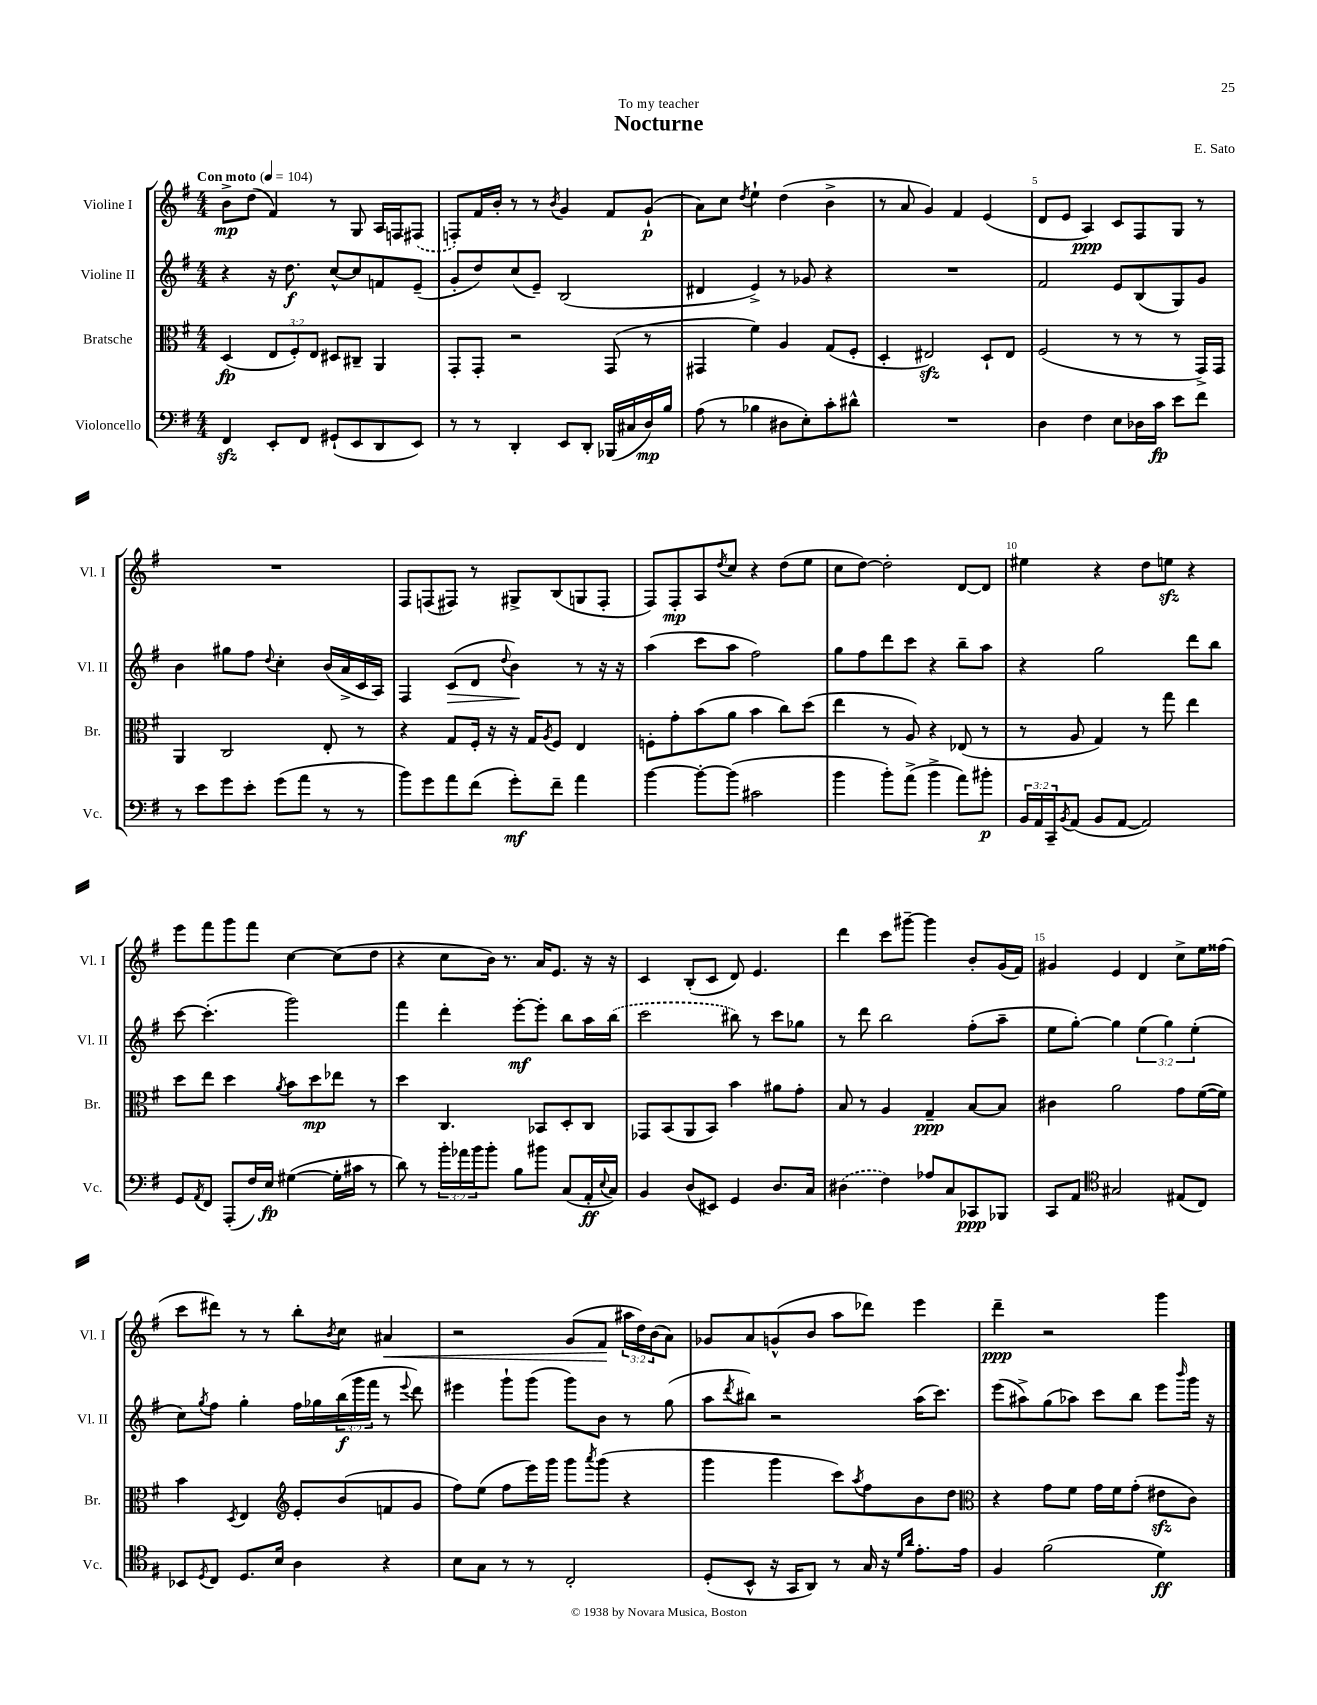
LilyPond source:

\header { title = "Nocturne" composer = "E. Sato" dedication = "To my teacher" }
<<
\new StaffGroup <<
\new Staff = "s0" \with { instrumentName = "Violine I" shortInstrumentName = "Vl. I" } {
    \clef treble \key g \major \numericTimeSignature \time 4/4 \override Staff.TupletNumber.text = #tuplet-number::calc-fraction-text \tempo "Con moto" 4 = 104
    b'8->\mp d''8( fis'4) r8 g8 a16 f16 \once \slurDashed fis8( |
    f8-.) fis'16 b'16-. r8 r8 \acciaccatura { b'8 } g'4 fis'8 g'8-!\p( |
    a'8) c''8 \acciaccatura { d''8 } e''4-! d''4( b'4-> |
    r8 a'8 g'4) fis'4 e'4( |
    d'8 e'8 a4\ppp) c'8 fis8 g8 r8 |
    R1 |
    fis8 f8( fis8) r8 gis8-> b8( g8 fis8-. |
    fis8) fis8-.\mp a8 \acciaccatura { d''8 } c''8 r4 d''8( e''8 |
    c''8 d''8~) d''2-. d'8~ d'8 |
    eis''4 r4 d''8 e''8\sfz r4 |
    e'''8 fis'''8 g'''8 fis'''8 c''4~ c''8( d''8 |
    r4 c''8 b'16) r8. a'16 e'8. r16 r16 |
    c'4 b8-.( c'8 d'8) e'4. |
    d'''4 c'''8 gis'''8~-- gis'''4 b'8-. g'16( fis'16) |
    gis'4 e'4 d'4 c''8-> e''16 fisis''16( |
    c'''8 dis'''8) r8 r8 b''8-. \acciaccatura { b'8 } c''8 ais'4\< |
    r2 g'8( fis'8\! \tuplet 3/2 { ais''16 d''16) b'16( } a'8) |
    ges'8 a'8 g'8-^( b'8 a''8 des'''8) e'''4 |
    d'''4--\ppp r2 g'''4 \bar "|." |
}
\new Staff = "s1" \with { instrumentName = "Violine II" shortInstrumentName = "Vl. II" } {
    \clef treble \key g \major \numericTimeSignature \time 4/4 \override Staff.TupletNumber.text = #tuplet-number::calc-fraction-text
    r4 r16 d''8.\f c''8~-^ c''8 f'8 e'8--( |
    g'8-. d''8) c''8( e'8--) b2( |
    dis'4 e'4->) r8 ges'8 r4 |
    R1 |
    fis'2 e'8 b8( g8) g'8 |
    b'4 gis''8 fis''8 \appoggiatura { d''8 } c''4-. b'16( a'16-> c'16 a16) |
    fis4 c'8\>( d'8 \appoggiatura { d''8 } b'4\!) r8 r16 r16 |
    a''4( c'''8 a''8 fis''2) |
    g''8 fis''8 d'''8 c'''8 r4 b''8-- a''8 |
    r4 g''2 d'''8 b''8 |
    c'''8~ c'''4.-.( g'''2) |
    fis'''4 d'''4-. e'''8~-.\mf e'''8-. b''8 a''16 \once \slurDashed b''16( |
    c'''2 bis''8) r8 c'''8 ges''8 |
    r8 d'''8 b''2 fis''8-.( a''8-- |
    e''8 g''8~-.) g''4 \tuplet 3/2 { e''4( g''4) e''4-.( } |
    c''8) \acciaccatura { g''8 } fis''8 g''4-. fis''16 ges''16 \tuplet 3/2 { b''16\f( g'''16 fis'''16 } r8 \appoggiatura { e'''8 } d'''8) |
    eis'''4 g'''8-! g'''8( g'''8) b'8 r8 g''8( |
    a''8 \acciaccatura { d'''8 } bis''8) r2 a''16( c'''8.) |
    e'''8( ais''8->) g''8( aes''8) c'''8 b''8 e'''8 \grace { b'''16 } g'''16 r16 \bar "|." |
}
\new Staff = "s2" \with { instrumentName = "Bratsche" shortInstrumentName = "Br." } {
    \clef alto \key g \major \numericTimeSignature \time 4/4 \override Staff.TupletNumber.text = #tuplet-number::calc-fraction-text
    d4\fp( \tuplet 3/2 { e8 fis8-.) e8 } dis8 cis8-- a,4 |
    g,8-. g,8-. r2 g,8( r8 |
    gis,4 fis'4) a4 g8( fis8-. |
    d4-. eis2\sfz) d8-! eis8 |
    fis2( r8 r8 r8 g,16->) g,16 |
    a,4 c2 e8-. r8 |
    r4 g8 fis16-. r16 r16 g16 \acciaccatura { a8 } fis8 e4 |
    f8-. g'8-. b'8( a'8 b'4 c''8) d''8( |
    e''4 r8 a8) r4 ees8( r8 |
    r8 a8 g4) r8 g''8 e''4 |
    d''8 e''8 d''4 \acciaccatura { a'8 } b'8 d''8\mp ees''8 r8 |
    d''4 c4. bes,8 d8-. c8 |
    ges,8 b,8( a,8 b,8) b'4 ais'8 g'8-. |
    b8 r8 a4 g4--\ppp b8~ b8 |
    cis'4 a'2 g'8 fis'16~( fis'16) |
    b'4 \acciaccatura { d8 } e4 \clef treble e'8-. b'8( f'8 g'8 |
    fis''8) e''8( fis''8 e'''16) g'''16 g'''8 \acciaccatura { a'''8 } g'''8( r4 |
    g'''4 g'''4 c'''8) \acciaccatura { a''8 } fis''8 b'8 d''8 |
    \clef alto r4 g'8 fis'8 g'16 fis'16 g'8-.( eis'8\sfz c'8) \bar "|." |
}
\new Staff = "s3" \with { instrumentName = "Violoncello" shortInstrumentName = "Vc." } {
    \clef bass \key g \major \numericTimeSignature \time 4/4 \override Staff.TupletNumber.text = #tuplet-number::calc-fraction-text
    fis,4\sfz e,8-. fis,8 gis,8-!( e,8 d,8 e,8) |
    r8 r8 d,4-. e,8 d,8-. bes,,16( cis16 d16\mp) b16 |
    a8( r8 bes4 dis8 e8-.) c'8-. dis'8-^ |
    R1 |
    d4 fis4 e8 des16 c'16\fp e'8 fis'8 |
    r8 e'8 g'8 e'8-. g'8( a'8 r8 r8 |
    b'8) g'8 a'8 fis'8( g'8-.\mf) fis'8-- a'4 |
    b'4~ b'8~-. b'8( cis'2 |
    b'4 b'8-.) a'8->( b'4-> a'8) bis'8-.\p |
    \tuplet 3/2 { b,16 a,16 c,16-- } \acciaccatura { b,8 } a,8( b,8 a,8~ a,2) |
    g,8 \acciaccatura { a,8 } fis,8 a,,8-.( fis16) e16\fp gis4~( gis16-. cis'16 r8 |
    d'8) r8 \tuplet 3/2 { b'16-. aes'16 b'16 } b'8-. b8 bis'8 c8( a,16-.\ff \appoggiatura { e8 } c16) |
    b,4 d8( eis,8) g,4 d8. c16 |
    \once \slurDashed dis4( fis4) aes8 c8 ces,8\ppp bes,,8 |
    c,8 a,8 \clef tenor gis2 eis8( c8) |
    bes,8 \acciaccatura { d8 } c8 d8. b16 a4 r4 |
    b8 g8 r8 r8 c2-. |
    d8-.( b,8-^ r16 g,16 a,8) r8 g16 r16 \grace { d'16 a'16 } e'8.-. e'16 |
    fis4 fis'2( d'4\ff) \bar "|." |
}
>>
>>
\layout { \context { \Score \override BarNumber.break-visibility = ##(#f #t #t) barNumberVisibility = #(every-nth-bar-number-visible 5) } }
